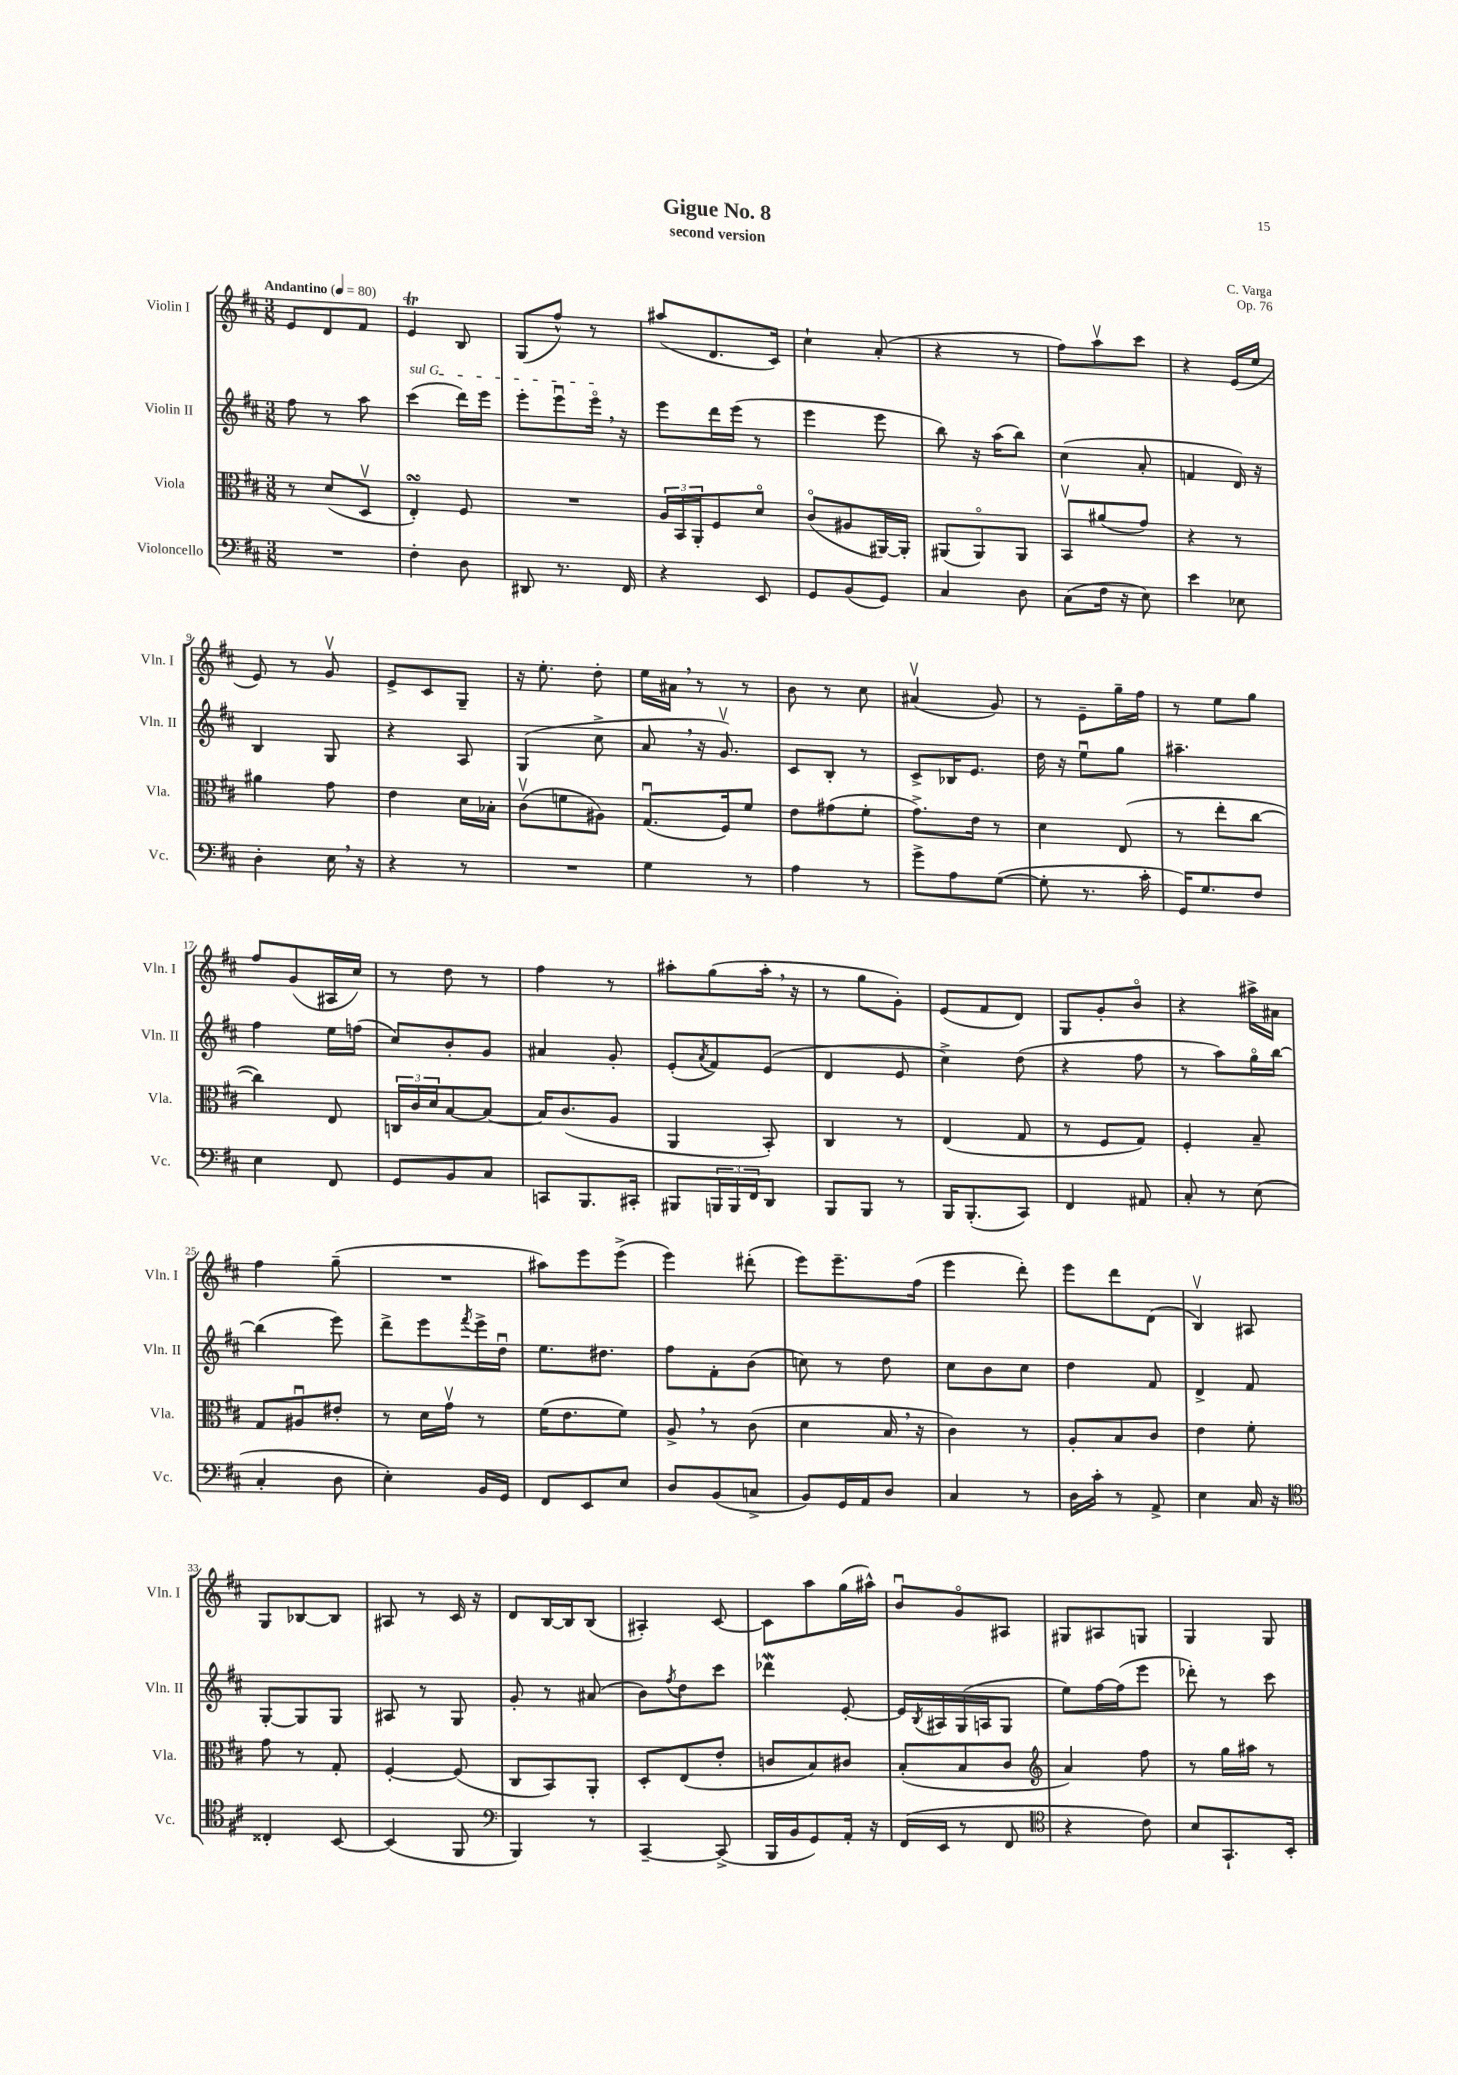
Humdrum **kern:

**kern	**kern	**kern	**kern
*staff4	*staff3	*staff2	*staff1
*clefF4	*clefC3	*clefG2	*clefG2
*k[f#c#]	*k[f#c#]	*k[f#c#]	*k[f#c#]
*M3/8	*M3/8	*M3/8	*M3/8
*MM80	*MM80	*MM80	*MM80
4.r	8r	8ff#	8e
.	(8d	8r	8d
.	8Dv	8aa	8f#
=	=	=	=
4F#'	4E')	(4ccc#	4e
8D	8F#	16ddd)	8B
.	.	16eee	.
=	=	=	=
8DD#	4.r	8eee'	(8G
8.r	.	8eeeu	8ff#^^)
.	.	16eeeo	8r
16FF#	.	16r	.
=	=	=	=
4r	24A	8eee	(8aa#
.	24BB	.	.
.	24AA'	.	.
.	8F#	16ddd	8.d
.	.	(16eee	.
8EE	8do	8r	.
.	.	.	16c#)
=	=	=	=
8GG	(8c#o	4eee	4cc#`
(8BB	8A#	.	.
8GG)	[16AA#)	8eee	(8a'
.	16AA#']	.	.
=	=	=	=
4C#	(8AA#	8bb)	4r
.	8AA#o)	16r	.
.	.	(16aa	.
8D	8AA#	8bb)	8r
=	=	=	=
(8C#	8BBv	(4cc#	8ff#)
16F#	(8a#	.	8aav
16r	.	.	.
8E)	8g)	8a'	8ccc#
=	=	=	=
4e	4r	4f	4r
8E-	8r	16d)	(16e
.	.	16r	16ee
=	=	=	=
4D'	4a#	4B	8e)
.	.	.	8r
16E	8g	8G	8gv
16r	.	.	.
=	=	=	=
4r	4e	4r	8e^
.	.	.	8c#
8r	16d	8A	8G~
.	16B-'	.	.
=	=	=	=
4.r	(8c#v	(4G	16r
.	.	.	8.ee'
.	8f	.	.
.	8A#)	8cc#^	8dd'
=	=	=	=
4G	(8.Gu	8a	16ee
.	.	.	16a#
.	.	16r	8r
.	16F#)	8.gv)	.
8r	8f#	.	8r
=	=	=	=
4A	8e	8c#	8b
.	(8g#	8B'	8r
8r	8f#'	8r	8cc#
=	=	=	=
8g^	8.g^)	8c#^	(4a#v
8A	.	16B-	.
.	16e	8.e	.
([8G	8r	.	8g)
=	=	=	=
8G']	4d	16dd	8r
.	.	16r	.
8.r	.	8eeu	8e~
.	(8E	8gg	16gg~
16c#'	.	.	16ff#
=	=	=	=
16GG)	8r	4.aa#~	8r
8.G	.	.	.
.	8ee'	.	8ee
8F#	[8cc#	.	8gg
=	=	=	=
4E	4cc#])	4ff#	8ff#
.	.	.	(8g
8FF#	8E	16ee	16A#
.	.	(16ff	16cc#)
=	=	=	=
8GG	24C	8cc#)	8r
.	24c#	.	.
.	24d	.	.
8BB	[8B	8b'	8dd
8C#	8B_	8g	8r
=	=	=	=
8CC	16B]	4a#	4ff#
.	(8.c#	.	.
8.BBB	.	.	.
.	8A	8g'	8r
16CC#'	.	.	.
=	=	=	=
8BBB#	4AA	(8e'	8aa#'
.	.	8qa	.
24BBB	.	8f#)	(8gg
24BBB	.	.	.
24FF#	.	.	.
8DD	8BB')	(8e	16aa#'
.	.	.	16r
=	=	=	=
8BBB	4C#	4d	8r
8BBB	.	.	8gg
8r	8r	8e	8g')
=	=	=	=
16BBB	(4E	4cc#^)	(8e
(8.BBB'	.	.	.
.	.	.	8f#
8CC#)	8G	(8dd	8d)
=	=	=	=
4FF#	8r	4r	8G
.	8F#	.	8g'
8AA#	8G)	8ff#	8bo
=	=	=	=
8C#'	4F#'	8r	4r
8r	.	8aa)	.
(8E	8B~	16ggo	16aa#^
.	.	[16bb	16a#
=	=	=	=
4C#'	8G	(4bb]	4ff#
.	8A#u	.	.
8D	8e#'	8eee)	(8gg~
=	=	=	=
4E')	8r	8ddd^	4.r
.	16d	8eee	.
.	16gv	.	.
.	.	8qfff#	.
16BB	8r	16eee^	.
16GG	.	16ddu	.
=	=	=	=
8FF#	(16f#	8.ee	8aa#)
.	8.e	.	.
8EE	.	.	8eee
.	.	8.dd#	.
8E	8f#)	.	(8eee^
=	=	=	=
8D	8A^	8ff#	4eee)
(8BB	8r	8f#'	.
8C^	(8c#	(8b	(8ddd#'
=	=	=	=
8BB)	4d	8cc)	8eee)
16GG	.	8r	8.eee~
16AA	.	.	.
8D	16B	8dd	.
.	16r	.	(16ff#
=	=	=	=
4C#	4c#)	8cc#	4eee
.	.	8b	.
8r	8r	8cc#	8ddd')
=	=	=	=
16D	8A'	4dd	8eee
16c#'	.	.	.
8r	8B	.	8ddd
8AA^	8c#	8f#	(8d
=	=	=	=
4E	4e	4d^	4Bv)
16C#	8f#'	8f#	8A#
16r	.	.	.
=	=	=	=
*clefC4	*	*	*
4C##'	8g	[8G'	8G
.	8r	8G]	[8B-
[8BB	8G'	8G	8B-]
=	=	=	=
(4BB]	[4F#'	8A#	8A#
.	.	8r	8r
8FF#	(8F#]	8G	16c#
.	.	.	16r
=	=	=	=
*clefF4	*	*	*
4BBB)	8C#	8g'	8d
.	8BB)	8r	[16B
.	.	.	16B]
8r	8AA'	(8a#	(8B
=	=	=	=
[4CC#~	8D'	8b)	4A#')
.	.	8qff#	.
.	(8E	8dd	.
(8CC#^]	8e'	8ccc#	[8c#
=	=	=	=
16BBB	8c	4ddd-	8c#]
16BB	.	.	.
8GG)	8B)	.	8aa
16AA'	8c#	[8e'	(16gg
16r	.	.	16aa#^^)
=	=	=	=
(16FF#	(8B'	16e]	8bu
.	.	8qB	.
16EE	.	16A#	.
8r	8B	(16G	8go
.	.	16A	.
8FF#	8c#	8G	8A#
=	=	=	=
*clefC4	*clefG2	*	*
4r	4a)	8ee)	8G#
.	.	[16ff#	8A#
.	.	(16ff#]	.
8c#)	8ff#	8eee	8G
=	=	=	=
8B	8r	8ddd-')	4G
8.GG`	16gg	8r	.
.	16aa#	.	.
.	8r	8ccc#	8G
16BB'	.	.	.
==	==	==	==
*-	*-	*-	*-
